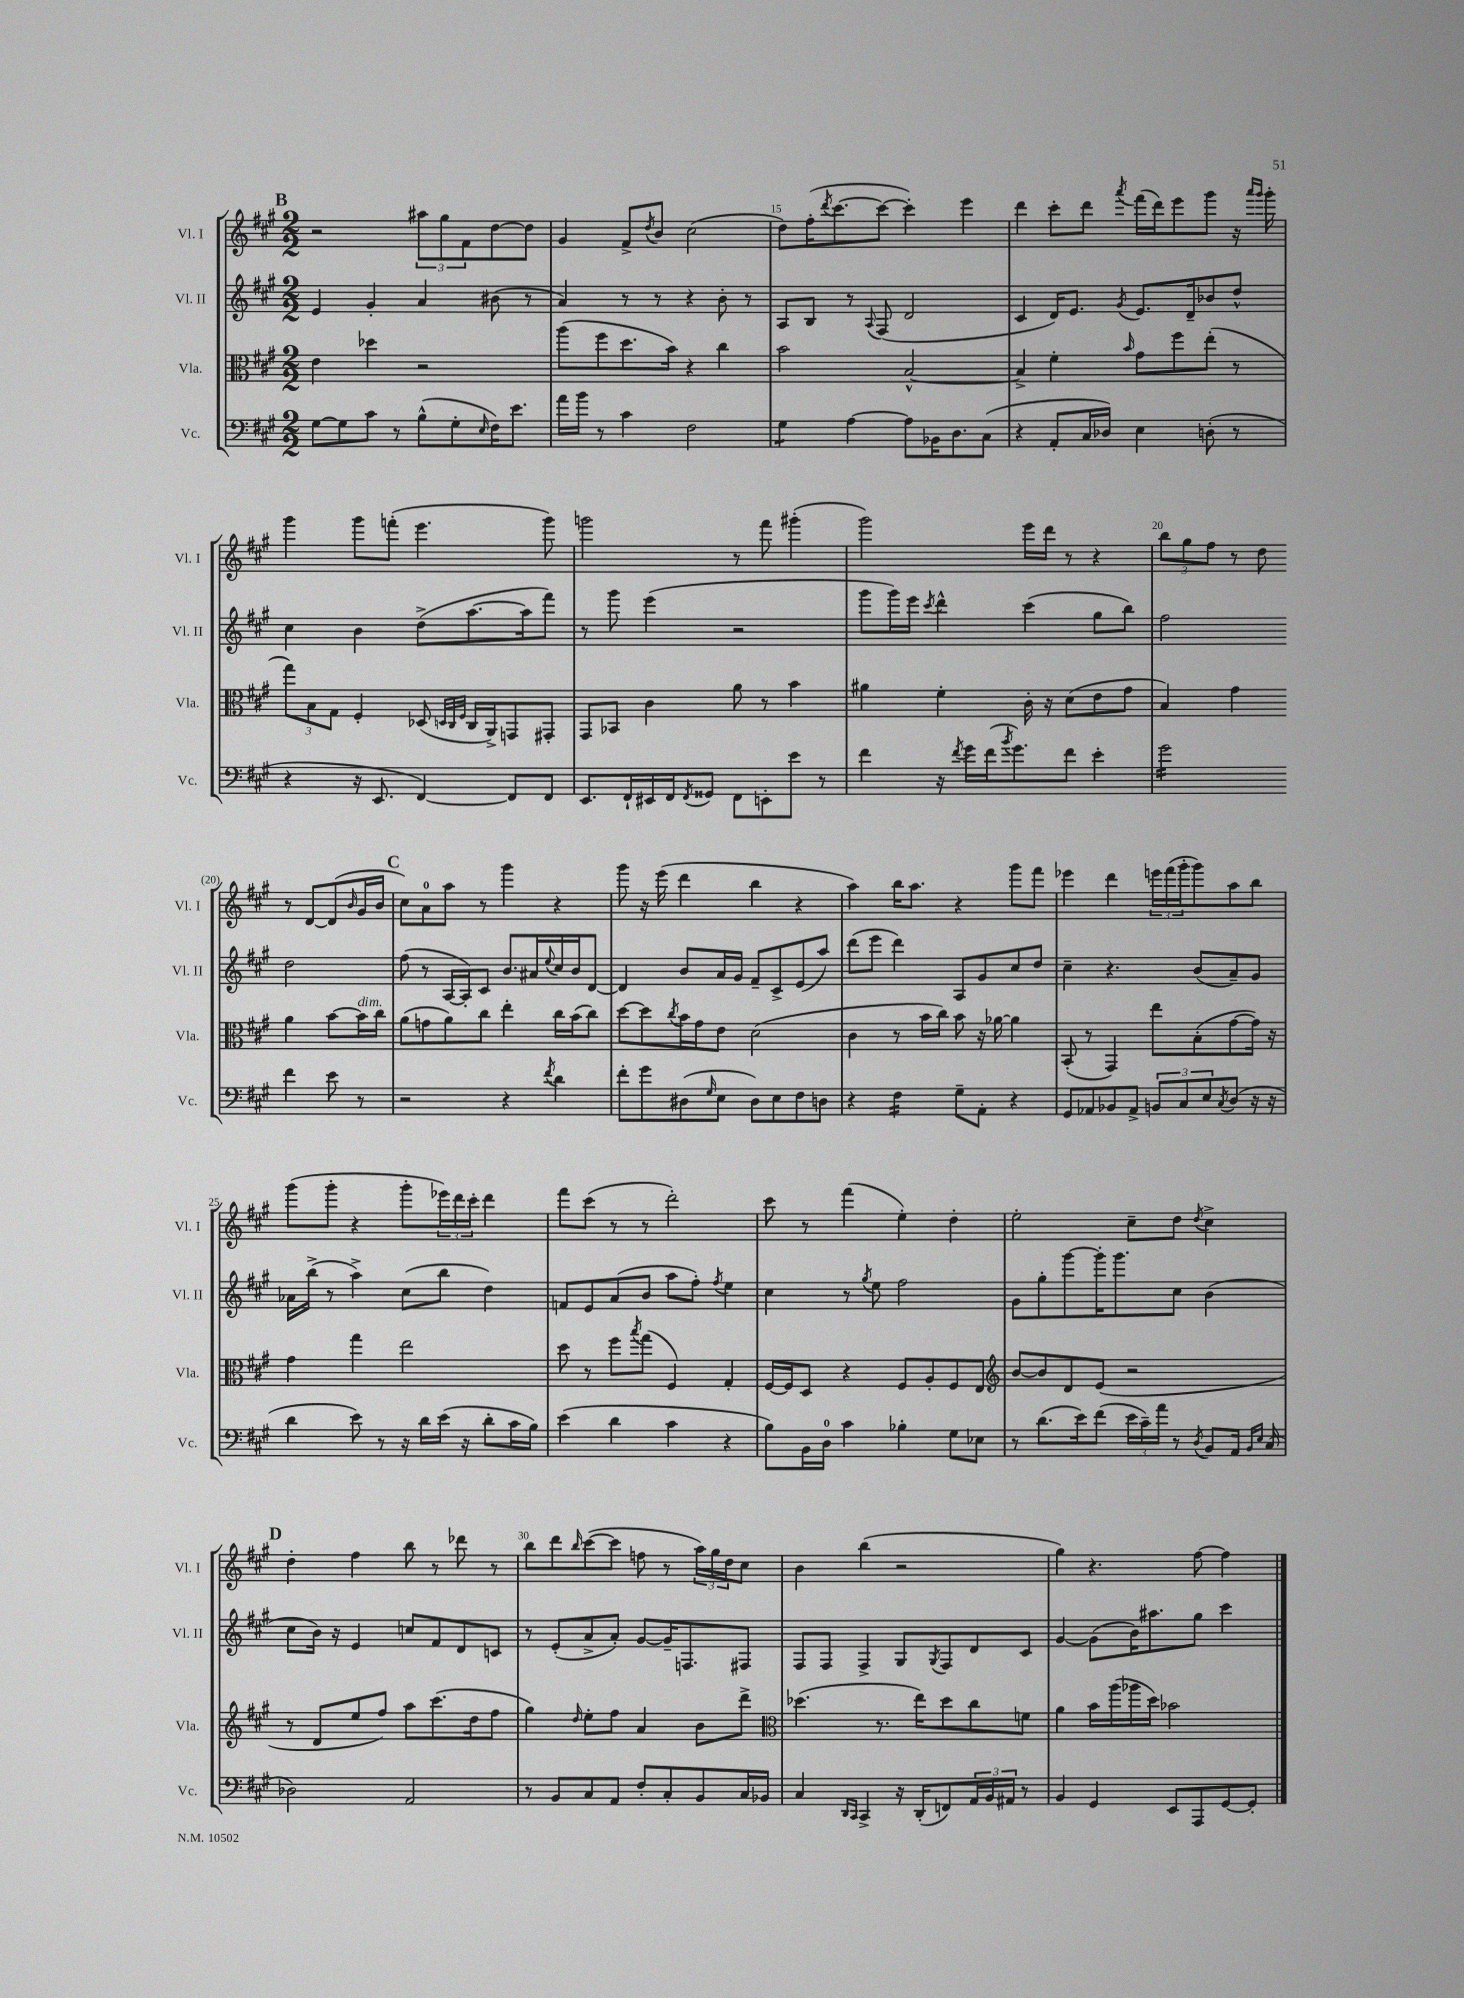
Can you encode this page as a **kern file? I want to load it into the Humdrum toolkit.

**kern	**kern	**kern	**kern
*staff4	*staff3	*staff2	*staff1
*clefF4	*clefC3	*clefG2	*clefG2
*k[f#c#g#]	*k[f#c#g#]	*k[f#c#g#]	*k[f#c#g#]
*M2/2	*M2/2	*M2/2	*M2/2
[8G#	4e	4e	2r
8G#]	.	.	.
8c#	4dd-	4g#'	.
8r	.	.	.
(8B^^	2r	4a	12aa#
.	.	.	12gg#
8G#'	.	.	.
.	.	.	12f#
16qqE	.	.	.
16F#)	.	(8b#	[8dd
8.e	.	.	.
.	.	8r	8dd]
=	=	=	=
16a	(8aa	4a)	4g#
16b	.	.	.
8r	8ff#	.	.
4c#	8.dd	8r	8f#^
.	.	.	8qdd
.	.	8r	8b
.	16b)	.	.
2F#	4r	4r	(2cc#
.	4cc#	8b'	.
.	.	8r	.
=	=	=	=
4G#	2b	8A	8dd)
.	.	8B	(16ff#'
.	.	.	8qddd
.	.	.	[8.ccc#
[4A	.	8r	.
.	.	8qqA	.
.	.	(8F#	8ccc#_
8A]	[2B^^	2d	4ccc#'])
16BB-	.	.	.
8.D	.	.	.
.	.	.	4eee
(8C#	.	.	.
=	=	=	=
4r	4B^]	4c#	4ddd
8AA'	4f#'	16d)	8ccc#'
.	.	8.e	.
16C#	.	.	8ddd
16D-)	.	.	.
.	16qqb	8qg#	8qaaa
4E	8g#	8.e	(16fff#
.	.	.	16ddd)
.	8ff#	.	8eee
.	.	16d~	.
(8D'	(8ee'	8b-	8ggg#
8r	8r	8dd^^	16r
.	.	.	16qqaaa
.	.	.	16qqggg#
.	.	.	16ggg#'
=	=	=	=
4r	12gg#)	4cc#	4ggg#
.	12B	.	.
.	12G#	.	.
16r	4F#'	4b	8ggg#
8.EE	.	.	.
.	.	.	(8fff'
[4FF#)	(8D-	(8dd^	4.eee
.	32qqD	.	.
.	32qqC#	.	.
.	32qqF#	.	.
.	16C#	[8.aa	.
.	16AA^)	.	.
8FF#]	8GG	.	.
.	.	16aa]	.
8FF#	8GG#'	8fff#)	8ggg#)
=	=	=	=
8.EE	8GG#	8r	2ggg
.	8BB-	8ggg#	.
16FF#`	.	.	.
16EE#	4c#	(4eee	.
16FF#	.	.	.
8qFF#	.	.	.
8GG##	.	.	.
8FF#	8a	2r	8r
8EE'	8r	.	8fff#
8e	4b	.	(4ggg#'
8r	.	.	.
=	=	=	=
4f#	4a#	8ggg#	2ggg#)
.	.	16ggg#)	.
.	.	16eee	.
.	.	8qccc#	.
16r	4f#'	4ddd^^	.
8qf#	.	.	.
16g#	.	.	.
(16f#	.	.	.
8qb	.	.	.
8.g#)	.	.	.
.	16c#'	(4ccc#	16eee
.	16r	.	16ddd
8f#	(8d	.	8r
4e'	8e	8gg#	4r
.	8g#	8bb)	.
=	=	=	=
2g#	4B)	2ff#	12bb
.	.	.	12gg#
.	.	.	12ff#
.	4g#	.	8r
.	.	.	8dd
4f#	4a	2dd	8r
.	.	.	[8d
8e	[8b	.	(8d]
.	.	.	16qqb
8r	16b]	.	16g#
.	16cc#	.	16b
=	=	=	=
2r	(8a	(8ff#	8cc#)
.	8g	8r	8a
.	8a)	[16A	8aa
.	.	16A'])	.
.	8cc#	8c#	8r
4r	4ee'	8.b	4ggg#
.	.	16a#	.
8qf#	.	8qqee	.
4d	16cc#	16cc#	4r
.	(16b	16b	.
.	8cc#)	[8d	.
=	=	=	=
8f#'	[8dd	4d]	8ggg#
8g#	8dd]	.	16r
.	.	.	(16eee
.	8qcc#	.	.
(8D#	16b	8b	4ddd
.	16g#	.	.
16qqG#	.	.	.
8E	8e	16a	.
.	.	16g#	.
8D#)	(2d	8f#~	4bb
8E	.	8c#^	.
8F#	.	(8e	4r
8D	.	8aa)	.
=	=	=	=
4r	4c#	(8ddd	4aa)
.	.	8eee	.
4F#	8r	4ddd)	16bb
.	.	.	8.aa
.	16b	.	.
.	16cc#)	.	.
8G#~	8b	8A	4r
8AA'	16r	8g#	.
.	[16a-	.	.
4r	4a-]	8cc#	8ggg#
.	.	8dd	8fff#
=	=	=	=
8GG#	(8BB'	4cc#~	4eee-
8AA-	8r	.	.
8BB-	4GG#)	4.r	4ddd
8AA-^	.	.	.
12BB	8ee	.	24eee
.	.	.	(24fff#
12C#	.	.	24ggg#'
.	(8B'	(8b	8ggg#)
12E	.	.	.
8qC#	.	.	.
(8D	[8g#	8a~)	8aa
16r	16g#])	8g#	8bb
16r	16r	.	.
=	=	=	=
4d	4g#	16a-	(8ggg#
.	.	(16bb^	.
.	.	8r	8ggg#'
8e)	4gg#	4aa^)	4r
8r	.	.	.
16r	2ee	(8cc#	8ggg#'
16d	.	.	.
(16e	.	8bb	24eee-)
.	.	.	24ddd
16r	.	.	.
.	.	.	24ccc#'
8d'	.	4dd)	4ddd
16c#	.	.	.
16B)	.	.	.
=	=	=	=
(4e	8dd	8f	8fff#
.	8r	8e	(8ccc#
4d	8ff#	(8a	8r
.	8qbb	.	.
.	(8gg#	8b	8r
4c#	4F#)	8aa	2ddd')
.	.	8ff#')	.
.	.	8qff#	.
4r	4G#'	4ee	.
=	=	=	=
8B)	[16F#	4cc#	8ccc#
.	16F#]	.	.
16BB	8D	.	8r
16D	.	.	.
4c#	4r	8r	(4fff#
.	.	8qgg#	.
.	.	8ee	.
4B-'	8F#	2ff#	4ee')
.	8A'	.	.
8G#	8F#	.	4dd'
8E-	8E	.	.
=	=	=	=
*	*clefG2	*	*
8r	[8b	8g#	2ee'
(8.d	8b]	8gg#'	.
.	8d	[8ggg#	.
16e)	.	.	.
(8f#	(8e	16ggg#']	.
.	.	8.ggg#	.
24e	2r	.	8cc#~
24c#~)	.	.	.
24a	.	.	.
8r	.	8cc#	8dd
8qD	.	.	8qdd
8BB	.	(4b	4cc#^
16AA	.	.	.
16qqBB	.	.	.
16qqE	.	.	.
(16C#	.	.	.
=	=	=	=
2D-)	8r	8cc#	4dd'
.	8d	16b)	.
.	.	16r	.
.	8ee	4e	4ff#
.	8ff#)	.	.
2AA	8aa	8cc	8bb
.	(8.ccc#	8f#	8r
.	.	8d	8ddd-
.	16dd	.	.
.	8ff#	8c	8r
=	=	=	=
8r	4gg#)	8r	8bb
8BB	.	(8e'	8ddd
.	16qqdd	.	16qqbb
8C#	8ee'	8a^	([8ccc#
8AA	8ff#	8a')	8ccc#]
8F#'	4a	[8g#	8ff
8C#'	.	16g#~]	8r
.	.	8.F	.
8BB	8b	.	24aa)
.	.	.	24gg#
.	.	.	24dd
16C#	8ddd^	8F#	8cc#
16BB-	.	.	.
=	=	=	=
*	*clefC3	*	*
4C#	(4.dd-	8F#	4b
.	.	8F#	.
16qqDD	.	.	.
16qqCC#	.	.	.
4CC#^	.	4F#^	(4bb
.	8.r	.	.
16r	.	8G#	2r
(16DD'	16ee)	.	.
.	.	8qG#	.
8FF)	8dd-	8F#	.
24AA	8cc#	8d	.
24BB	.	.	.
24AA#	.	.	.
8r	8f	8c#	.
=	=	=	=
4BB	4a	[4g#	4gg#)
4GG#	16b	(8g#]	4.r
.	(16aa	.	.
.	16aa-	16b)	.
.	16dd)	8.aa#	.
8EE	2b-	.	.
8AAA	.	8gg#	[8ff#
[8GG#	.	4ccc#	4ff#]
8GG#']	.	.	.
==	==	==	==
*-	*-	*-	*-
